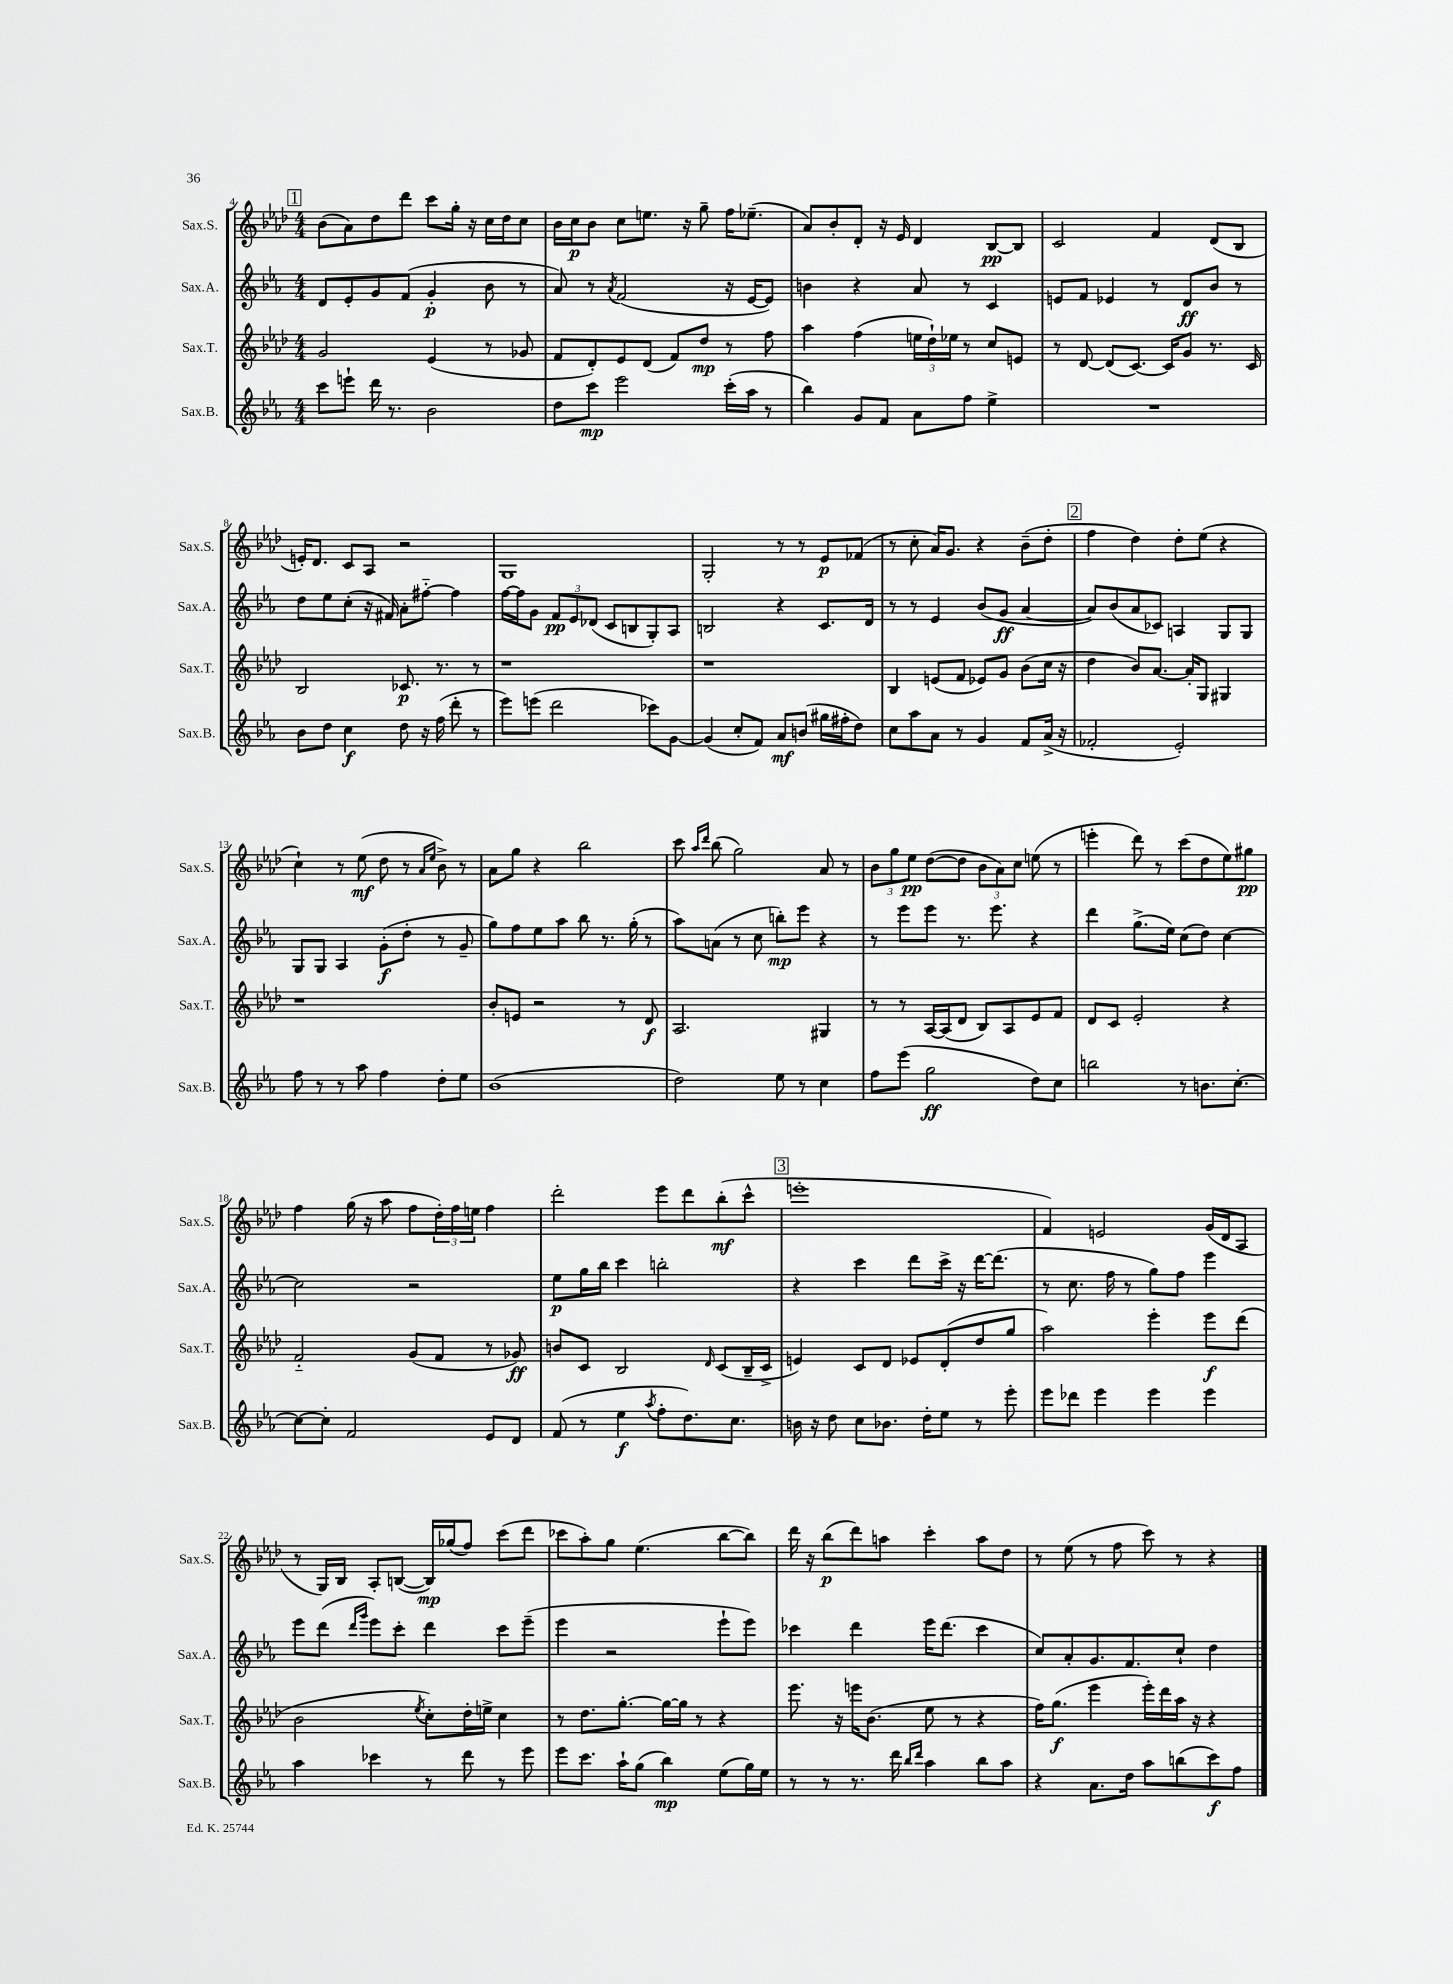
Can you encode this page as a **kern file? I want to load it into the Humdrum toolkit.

**kern	**dynam	**kern	**dynam	**kern	**dynam	**kern	**dynam
*part4	*part4	*part3	*part3	*part2	*part2	*part1	*part1
*staff4	*staff4	*staff3	*staff3	*staff2	*staff2	*staff1	*staff1
*I"Sax.B.	*	*I"Sax.T.	*	*I"Sax.A.	*	*I"Sax.S.	*
*I'Sax.B.	*	*I'Sax.T.	*	*I'Sax.A.	*	*I'Sax.S.	*
*clefG2	*	*clefG2	*	*clefG2	*	*clefG2	*
*k[b-e-a-]	*	*k[b-e-a-d-]	*	*k[b-e-a-]	*	*k[b-e-a-d-]	*
*M4/4	*	*M4/4	*	*M4/4	*	*M4/4	*
!!LO:REH:place=s1:t=1
=4	=4	=4	=4	=4	=4	=4	=4
8ccc\L	.	2g/	.	8d/L	.	(8b-\L	.
8eeen`\J	.	.	.	8e-'/	.	8a-\)	.
16ddd\	.	.	.	8g/	.	8dd-\	.
8.r	.	.	.	.	.	.	.
.	.	.	.	(8f/J	.	8ddd-\J	.
2b-\	.	(4e-/	.	4g'/	p	8ccc\L	.
.	.	.	.	.	.	16gg'\Jk	.
.	.	.	.	.	.	16r	.
.	.	8r	.	8b-\	.	16cc\LL	.
.	.	.	.	.	.	16dd-\J	.
.	.	8g-X/	.	8r	.	8cc\J	.
=5	=5	=5	=5	=5	=5	=5	=5
8dd\L	.	8f/L	.	8a-/)	.	16b-\LL	.
.	.	.	.	.	.	16cc\J	p
8ccc\J	mp	8d-'/)	.	8r	.	8b-\J	.
.	.	.	.	8qa-/	.	.	.
2eee-\	.	8e-/	.	(2f/	.	8cc\L	.
.	.	(8d-/J	.	.	.	8.een\J	.
.	.	8f/L)	.	.	.	.	.
.	.	.	.	.	.	16r	.
.	.	8dd-/J	mp	.	.	8gg~\	.
(16ccc'\LL	.	8r	.	16r	.	16ff\KL	.
16aa-\JJ	.	.	.	[16e-/KL	.	(8.ee-X~\J	.
8r	.	8ff\	.	8e-/J])	.	.	.
=6	=6	=6	=6	=6	=6	=6	=6
4bb-\)	.	4aa-\	.	4bn\	.	8a-/L)	.
.	.	.	.	.	.	8b-'/	.
8g/L	.	(4ff\	.	4r	.	8d-'/J	.
8f/J	.	.	.	.	.	16r	.
.	.	.	.	.	.	16e-/	.
8a-\L	.	24een\LL	.	8a-/	.	4d-/	.
.	.	24dd-`\)	.	.	.	.	.
.	.	24ee-X\JJ	.	.	.	.	.
8ff\J	.	8r	.	8r	.	.	.
4ee-^\	.	8cc/L	.	4c/	.	[8B-/L	pp
.	.	8en/J	.	.	.	8B-/J]	.
=7	=7	=7	=7	=7	=7	=7	=7
1r	.	8r	.	8en/L	.	2c/	.
.	.	[8d-/	.	8f/J	.	.	.
.	.	(8d-/L]	.	4e-X/	.	.	.
.	.	[8.c/J)	.	.	.	.	.
.	.	.	.	8r	.	4f/	.
.	.	16c/KL]	.	.	.	.	.
.	.	8g/J	.	8d/L	ff	.	.
.	.	8.r	.	8b-/J	.	(8d-/L	.
.	.	.	.	8r	.	8B-/J	.
.	.	16c/	.	.	.	.	.
!!LO:LB:g=z
=8	=8	=8	=8	=8	=8	=8	=8
8b-\L	.	2B-/	.	8dd\L	.	16en'/KL)	.
.	.	.	.	.	.	8.d-/J	.
8dd\J	.	.	.	8ee-\	.	.	.
4cc\	f	.	.	(8cc'\J	.	8c/L	.
.	.	.	.	16r	.	8A-/J	.
.	.	.	.	16f#X/)	.	.	.
8dd\	.	8.c-X/	p	8a-'\L	.	2r	.
16r	.	.	.	[8ff#X\J	.	.	.
(16ff\	.	8.r	.	.	.	.	.
8ddd'\	.	.	.	4ff#\]	.	.	.
8r	.	8r	.	.	.	.	.
=9	=9	=9	=9	=9	=9	=9	=9
8eee-\L)	.	1r	.	[16ff\LL	.	1G	.
.	.	.	.	16ff\J]	.	.	.
(8eeen\J	.	.	.	8g\J	.	.	.
2ddd\	.	.	.	12f/L	pp	.	.
.	.	.	.	12e-/	.	.	.
.	.	.	.	(12d-X/J	.	.	.
.	.	.	.	8c/L	.	.	.
.	.	.	.	8Bn/	.	.	.
8ccc-X\L)	.	.	.	8G'/)	.	.	.
[8g\J	.	.	.	8A-/J	.	.	.
=10	=10	=10	=10	=10	=10	=10	=10
(4g/]	.	1r	.	2Bn/	.	2G'/	.
8cc'/L	.	.	.	.	.	.	.
8f/J)	.	.	.	.	.	.	.
8a-/L	mf	.	.	4r	.	8r	.
(8bn/J	.	.	.	.	.	8r	.
16gg#X\LL	.	.	.	8.c/L	.	8e-/L	p
16ff#X'\J	.	.	.	.	.	.	.
8dd\J)	.	.	.	.	.	(8f-X/J	.
.	.	.	.	16d/Jk	.	.	.
=11	=11	=11	=11	=11	=11	=11	=11
8cc\L	.	4B-/	.	8r	.	8r	.
8aa-\	.	.	.	8r	.	8cc'\	.
8a-\J	.	(8en/L	.	4e-/	.	16a-/KL)	.
.	.	.	.	.	.	8.g/J	.
8r	.	8f/J	.	.	.	.	.
4g/	.	8e-X/L)	.	(8b-/L	.	4r	.
.	.	8g/J	.	8g/J	ff	.	.
8f/L	.	(8b-\L	.	[4a-/	.	(8b-~\L	.
(16a-^/Jk	.	16cc\Jk	.	.	.	8dd-'\J	.
16r	.	16r	.	.	.	.	.
!!LO:REH:place=s1:t=2
=12	=12	=12	=12	=12	=12	=12	=12
2f-X'/	.	4dd-\	.	8a-/L])	.	4ff\	.
.	.	.	.	(8b-/	.	.	.
.	.	8b-/L)	.	8a-/	.	4dd-\)	.
.	.	[8.a-/J	.	8c-X/J)	.	.	.
2e-'/)	.	.	.	4An/	.	8dd-'\L	.
.	.	16a-'/KL]	.	.	.	.	.
.	.	8G/J	.	.	.	(8ee-\J	.
.	.	4G#X/	.	8G/L	.	4r	.
.	.	.	.	8G/J	.	.	.
!!LO:LB:g=z
=13	=13	=13	=13	=13	=13	=13	=13
8ff\	.	1r	.	8G/L	.	4cc`\)	.
8r	.	.	.	8G/J	.	.	.
8r	.	.	.	4A-/	.	8r	.
8aa-\	.	.	.	.	.	(8ee-\	mf
4ff\	.	.	.	(8g'\L	f	8dd-\	.
.	.	.	.	8dd'\J	.	8r	.
.	.	.	.	.	.	16qqa-/LL	.
.	.	.	.	.	.	16qqee-/JJ	.
8dd'\L	.	.	.	8r	.	8b-^\)	.
8ee-\J	.	.	.	8g~/	.	8r	.
=14	=14	=14	=14	=14	=14	=14	=14
(1b-	.	8b-'/L	.	8gg\L)	.	8a-\L	.
.	.	8en/J	.	8ff\	.	8gg\J	.
.	.	2r	.	8ee-\	.	4r	.
.	.	.	.	8aa-\J	.	.	.
.	.	.	.	8bb-\	.	2bb-\	.
.	.	.	.	8.r	.	.	.
.	.	8r	.	.	.	.	.
.	.	.	.	(16gg'\	.	.	.
.	.	8d-/	f	8r	.	.	.
=15	=15	=15	=15	=15	=15	=15	=15
2dd\)	.	2.A-/	.	8aa-\L)	.	8ccc\	.
.	.	.	.	.	.	16qqaa-/LL	.
.	.	.	.	.	.	16qqddd-/JJ	.
.	.	.	.	(8an\J	.	(8bb-\	.
.	.	.	.	8r	.	2gg\)	.
.	.	.	.	8cc\	.	.	.
8ee-\	.	.	.	8bbn'\L)	mp	.	.
8r	.	.	.	8eee-\J	.	.	.
4cc\	.	4G#X/	.	4r	.	8a-/	.
.	.	.	.	.	.	8r	.
=16	=16	=16	=16	=16	=16	=16	=16
8ff\L	.	8r	.	8r	.	12b-\L	.
.	.	.	.	.	.	12gg\	.
(8eee-\J	.	8r	.	8eee-\L	.	.	.
.	.	.	.	.	.	12ee-\J	pp
2gg\	ff	[16A-/LL	.	8eee-\J	.	([8dd-\L	.
.	.	(16A-/J]	.	.	.	.	.
.	.	8d-/J	.	8.r	.	8dd-\J]	.
.	.	8B-/L)	.	.	.	12b-\L	.
.	.	.	.	8.eee-\	.	.	.
.	.	.	.	.	.	12a-\)	.
.	.	8A-/	.	.	.	.	.
.	.	.	.	.	.	12cc\J	.
8dd\L)	.	8e-/	.	4r	.	(8een\	.
8cc\J	.	8f/J	.	.	.	8r	.
=17	=17	=17	=17	=17	=17	=17	=17
2bbn\	.	8d-/L	.	4ddd\	.	4eeen'\	.
.	.	8c/J	.	.	.	.	.
.	.	2e-'/	.	(8.gg^\L	.	8ddd-\)	.
.	.	.	.	.	.	8r	.
.	.	.	.	16ee-\Jk)	.	.	.
8r	.	.	.	(8cc\L	.	(8ccc\L	.
8.bn\L	.	.	.	8dd\J)	.	8dd-\	.
.	.	4r	.	[4cc\	.	8ee-\)	.
[8.cc'\J	.	.	.	.	.	.	.
.	.	.	.	.	.	8gg#X\J	pp
!!LO:LB:g=z
=18	=18	=18	=18	=18	=18	=18	=18
8cc\L_	.	2f/	.	2cc\]	.	4ff\	.
8cc'\J]	.	.	.	.	.	.	.
2f/	.	.	.	.	.	(16gg\	.
.	.	.	.	.	.	16r	.
.	.	.	.	.	.	8aa-\	.
.	.	(8g/L	.	2r	.	8ff\L	.
.	.	8f/J	.	.	.	24dd-'\L)	.
.	.	.	.	.	.	24ff\	.
.	.	.	.	.	.	24een\JJ	.
8e-/L	.	8r	.	.	.	4ff\	.
8d/J	.	8g-X/)	ff	.	.	.	.
=19	=19	=19	=19	=19	=19	=19	=19
(8f/	.	8bn/L	.	8ee-\L	p	2ddd-'\	.
8r	.	8c/J	.	16gg\L	.	.	.
.	.	.	.	16bb-\JJ	.	.	.
4ee-\	f	2B-/	.	4ccc\	.	.	.
8qaa-/	.	.	.	.	.	.	.
8ff'\L	.	.	.	2bbn'\	.	8eee-\L	.
8.dd\)	.	.	.	.	.	8ddd-\	.
.	.	16qqd-/	.	.	.	.	.
.	.	(8c/L	.	.	.	(8bb-'\	mf
8.cc\J	.	.	.	.	.	.	.
.	.	16B-~/L	.	.	.	8ccc^^\J	.
.	.	16c^/JJ	.	.	.	.	.
!!LO:REH:place=s1:t=3
=20	=20	=20	=20	=20	=20	=20	=20
16bn\	.	4en/)	.	4r	.	1eeen'	.
16r	.	.	.	.	.	.	.
8dd\	.	.	.	.	.	.	.
8cc\L	.	8c/L	.	4ccc\	.	.	.
8.b-X\J	.	8d-/J	.	.	.	.	.
.	.	8e-X/L	.	8ddd\L	.	.	.
16dd'\KL	.	.	.	.	.	.	.
8ee-\J	.	(8d-'/	.	16ccc^\Jk	.	.	.
.	.	.	.	16r	.	.	.
8r	.	8dd-/	.	[16ddd\KL	.	.	.
.	.	.	.	(8.ddd\J]	.	.	.
8eee-'\	.	8gg/J	.	.	.	.	.
=21	=21	=21	=21	=21	=21	=21	=21
8eee-\L	.	2aa-\)	.	8r	.	4f/)	.
8ddd-X\J	.	.	.	8.cc\	.	.	.
4eee-\	.	.	.	.	.	2en/	.
.	.	.	.	16ff\	.	.	.
.	.	.	.	8r	.	.	.
4eee-\	.	4eee-'\	.	8gg\L)	.	.	.
.	.	.	.	8ff\J	.	.	.
4eee-\	.	8eee-\L	f	4eee-\	.	(16g/LL	.
.	.	.	.	.	.	16d-/J	.
.	.	(8ddd-\J	.	.	.	8A-/J	.
!!LO:LB:g=z
=22	=22	=22	=22	=22	=22	=22	=22
4aa-\	.	2b-\	.	8eee-\L	.	8r	.
.	.	.	.	(8ddd\J	.	16G/LL)	.
.	.	.	.	.	.	16B-/JJ	.
.	.	.	.	16qqddd/LL	.	.	.
.	.	.	.	16qqggg/JJ	.	.	.
4ccc-X\	.	.	.	8eee-\L)	.	8A-'/L	.
.	.	.	.	8ccc'\J	.	([8Bn/J	.
.	.	8qee-/	.	.	.	.	.
8r	.	8cc'\L)	.	4ddd\	.	16B/LL])	mp
.	.	.	.	.	.	(16gg-X/J	.
8ddd\	.	16dd-'\L	.	.	.	8ff/J)	.
.	.	16een^\JJ	.	.	.	.	.
8r	.	4cc\	.	8ccc\L	.	(8ccc\L	.
8eee-\	.	.	.	(8eee-~\J	.	8ddd-\J	.
=23	=23	=23	=23	=23	=23	=23	=23
8eee-\L	.	8r	.	4eee-\	.	8ccc-X\L	.
8.ccc\J	.	8.dd-\L	.	.	.	8aa-'\)	.
.	.	.	.	2r	.	8gg\J	.
16aa-`\KL	.	[8.gg'\J	.	.	.	.	.
(8gg\J	.	.	.	.	.	(4.ee-\	.
4bb-\)	mp	16gg\LL_	.	.	.	.	.
.	.	16gg\JJ]	.	.	.	.	.
.	.	8r	.	.	.	.	.
(8ee-\L	.	4r	.	8eee-`\L	.	[8bb-\L	.
16gg\L)	.	.	.	8eee-\J)	.	8bb-\J])	.
16ee-\JJ	.	.	.	.	.	.	.
=24	=24	=24	=24	=24	=24	=24	=24
8r	.	8.eee-\	.	4ccc-X\	.	16ddd-\	.
.	.	.	.	.	.	16r	.
8r	.	.	.	.	.	(8bb-\L	p
.	.	16r	.	.	.	.	.
8.r	.	16eeen\KL	.	4ddd\	.	8ddd-\)	.
.	.	(8.b-\J	.	.	.	.	.
.	.	.	.	.	.	8aan\J	.
16ddd\	.	.	.	.	.	.	.
16qqbb-/LL	.	.	.	.	.	.	.
16qqddd/JJ	.	.	.	.	.	.	.
4aa-\	.	8ee-\	.	16eee-\KL	.	4ccc'\	.
.	.	.	.	(8.ddd\J	.	.	.
.	.	8r	.	.	.	.	.
8bb-\L	.	4r	.	4ccc-\	.	8aa\L	.
8aa-\J	.	.	.	.	.	8dd-\J	.
=25	=25	=25	=25	=25	=25	=25	=25
4r	.	16ff\KL)	.	8cc/L)	.	8r	.
.	.	(8.gg\J	f	.	.	.	.
.	.	.	.	8a-'/	.	(8ee-\	.
8.a-\L	.	4eee-\	.	8.g/	.	8r	.
.	.	.	.	.	.	8ff\	.
16dd\Jk	.	.	.	8.f/	.	.	.
8aa-\L	.	16eee-'\LL)	.	.	.	8ccc\)	.
.	.	16ddd-\	.	.	.	.	.
(8bbn\	.	16aa-\JJ	.	8cc`/J	.	8r	.
.	.	16r	.	.	.	.	.
8ccc\)	f	4r	.	4dd\	.	4r	.
8ff\J	.	.	.	.	.	.	.
==	==	==	==	==	==	==	==
*-	*-	*-	*-	*-	*-	*-	*-
